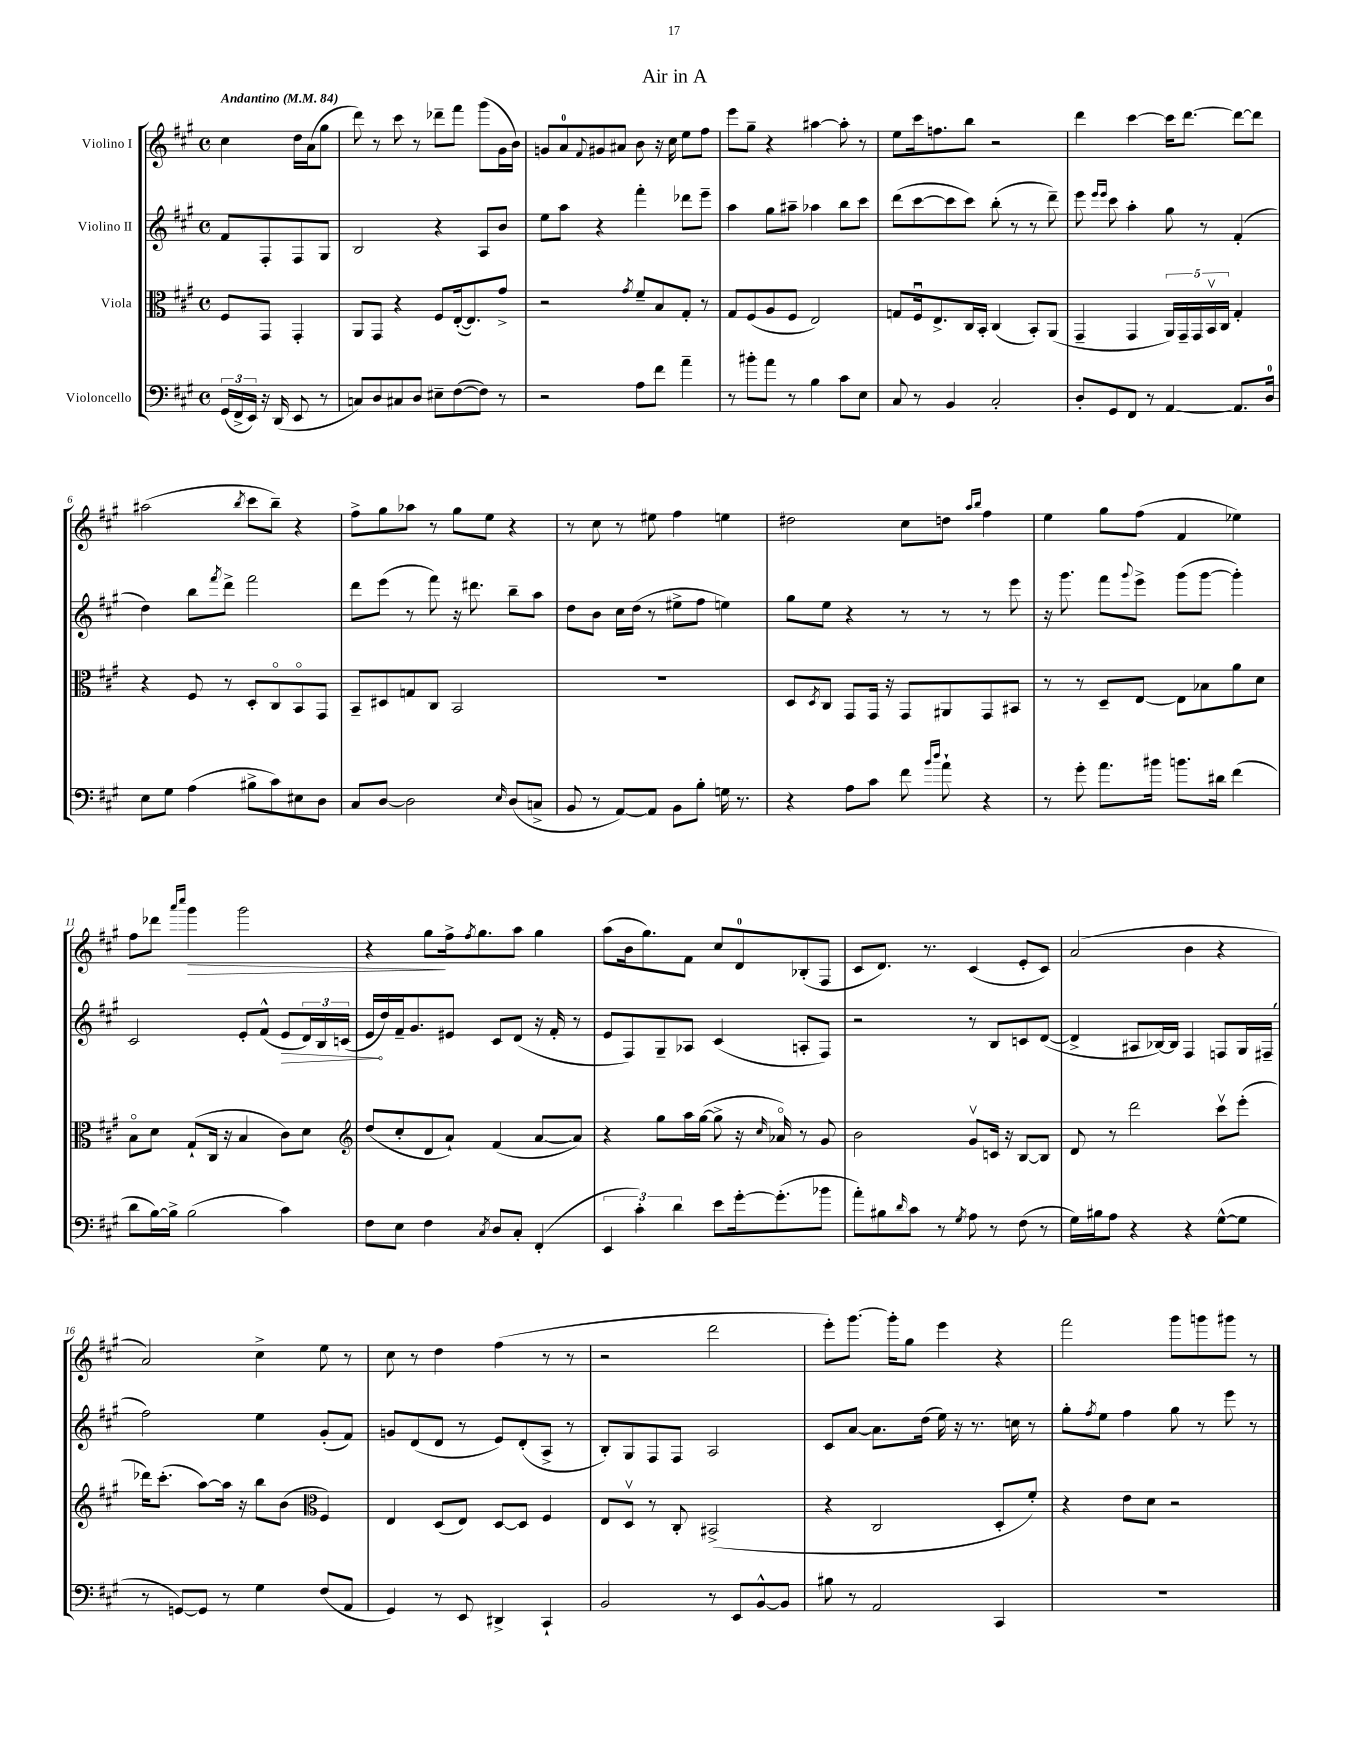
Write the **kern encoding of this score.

**kern	**kern	**kern	**dynam	**kern	**dynam
*part4	*part3	*part2	*part2	*part1	*part1
*staff4	*staff3	*staff2	*staff2	*staff1	*staff1
*I"Violoncello	*I"Viola	*I"Violino II	*	*I"Violino I	*
*clefF4	*clefC3	*clefG2	*	*clefG2	*
*k[f#c#g#]	*k[f#c#g#]	*k[f#c#g#]	*	*k[f#c#g#]	*
*M4/4	*M4/4	*M4/4	*	*M4/4	*
*met(c)	*met(c)	*met(c)	*	*met(c)	*
*MM84	*MM84	*MM84	*	*MM84	*
=	=	=	=	=	=
!	!	!	!	!LO:TX:a:B:t=Andantino	!
(24GG#/LL	8F#/L	8f#/L	.	4cc#\	.
24FF#^/	.	.	.	.	.
24EE/JJ)	.	.	.	.	.
16r	8GG#/J	8F#'/	.	.	.
(16DD/	.	.	.	.	.
8EE/	4GG#'/	8F#/	.	16dd\LL	.
.	.	.	.	(16a\J	.
8r	.	8G#/J	.	8gg#\J	.
=1	=1	=1	=1	=1	=1
8Cn/L)	8AA/L	2B/	.	8ddd\)	.
8D/	8GG#/J	.	.	8r	.
8C#X/	4r	.	.	8ccc#\	.
8D/J	.	.	.	8r	.
8E#X~\L	8F#/L	4r	.	8ddd-X~\L	.
([8F#\	([16E'/k	.	.	8fff#\J	.
.	8.E/])	.	.	.	.
8F#\J])	.	8A/L	.	(8ggg#\L	.
8r	8g#^/J	8b/J	.	16g#\L	.
.	.	.	.	16b\JJ)	.
=2	=2	=2	=2	=2	=2
2r	2r	8ee\L	.	8gn/L	.
.	.	8aa\J	.	8a/	.
.	.	.	.	8qqf#/	.
.	.	4r	.	8g#X/	.
.	.	.	.	8a#X/J	.
.	8qg#/	.	.	.	.
8A\L	8f#~/L	4fff#'\	.	8b\	.
8f#\J	8B/	.	.	16r	.
.	.	.	.	16cc#\	.
4a~\	8G#'/J	8ddd-X\L	.	8ee\L	.
.	8r	8eee~\J	.	8ff#\J	.
=3	=3	=3	=3	=3	=3
8r	8G#/L	4aa\	.	8eee\L	.
8b#X'\L	(8F#/	.	.	8gg#~\J	.
8a\J	8A/	8gg#\L	.	4r	.
8r	8F#/J	8aa#X~\J	.	.	.
4B\	2E/)	4aa-X\	.	[4aa#X\	.
8c#\L	.	8bb\L	.	8aa#'\]	.
8E\J	.	8ccc#\J	.	8r	.
=4	=4	=4	=4	=4	=4
8C#/	8Gn/L	(8ddd\L	.	8ee\L	.
8r	16F#u/k	[8ccc#\	.	16ccc#\k	.
.	8.E^/	.	.	8.ffn\	.
4BB/	.	8ccc#\]	.	.	.
.	16C#/L	8ccc#\J)	.	8bb\J	.
.	16BB'/JJ	.	.	.	.
2C#'/	(4C#/	(8bb'\	.	2r	.
.	.	8r	.	.	.
.	8BB'/L)	8r	.	.	.
.	(8AA/J	8ddd~\)	.	.	.
=5	=5	=5	=5	=5	=5
8D'/L	4GG#~/	8eee\	.	4ddd\	.
.	.	16qqeee/LL	.	.	.
.	.	16qqeee/JJ	.	.	.
8GG#/	.	8ccc#\	.	.	.
8FF#/J	4GG#/	4aa'\	.	[4ccc#\	.
8r	.	.	.	.	.
[4AA/	20AA/LL)	8gg#\	.	16ccc#\KL]	.
.	20GG#~/	.	.	.	.
.	.	.	.	[8.ddd\J	.
.	20GG#/	.	.	.	.
.	.	8r	.	.	.
.	20BBv/	.	.	.	.
.	20C#/JJ	.	.	.	.
8.AA/L]	4G#'/	(4f#'/	.	8ddd\L_	.
.	.	.	.	8ddd\J]	.
16D/Jk	.	.	.	.	.
!!LO:LB:g=z
=6	=6	=6	=6	=6	=6
8E\L	4r	4dd\)	.	(2aa#X\	.
8G#\J	.	.	.	.	.
(4A\	8F#/	8bb\L	.	.	.
.	.	8qfff#/	.	.	.
.	8r	8ddd^\J	.	.	.
.	.	.	.	8qbb/	.
8B#X^\L	8D'/L	2fff#\	.	8ccc#\L	.
8c#\)	8C#/	.	.	8bb~\J)	.
8E#X\	8BB/	.	.	4r	.
8D\J	8GG#/J	.	.	.	.
=7	=7	=7	=7	=7	=7
8C#/L	8BB~/L	8ddd\L	.	8ff#^\L	.
[8D/J	8D#X/	(8eee\J	.	8gg#\	.
2D\]	8Gn/	8r	.	8aa-X\J	.
.	8C#/J	8fff#\)	.	8r	.
.	2BB/	16r	.	8gg#\L	.
.	.	8.ddd#X\	.	.	.
.	.	.	.	8ee\J	.
16qqE/	.	.	.	.	.
(8D/L	.	8bb~\L	.	4r	.
8Cn^/J	.	8aa\J	.	.	.
=8	=8	=8	=8	=8	=8
8BB/	1r	8dd\L	.	8r	.
8r	.	8b\J	.	8cc#\	.
[8AA/L)	.	16cc#\LL	.	8r	.
.	.	(16dd\JJ	.	.	.
8AA/J]	.	8r	.	8ee#X\	.
8BB\L	.	8ee#X^\L	.	4ff#\	.
8B'\J	.	8ff#\J	.	.	.
16Gn\	.	4een\)	.	4een\	.
8.r	.	.	.	.	.
=9	=9	=9	=9	=9	=9
4r	8D/L	8gg#\L	.	2dd#X\	.
.	8qD/	.	.	.	.
.	8C#/J	8ee\J	.	.	.
8A\L	8GG#/L	4r	.	.	.
8c#\J	16GG#/Jk	.	.	.	.
.	16r	.	.	.	.
8f#\	8GG#/L	8r	.	8cc#\L	.
16qqb/LL	.	.	.	.	.
16qqdd/JJ	.	.	.	.	.
8a`\	8AA#X/	8r	.	8ddn\J	.
.	.	.	.	16qqaa/LL	.
.	.	.	.	16qqbb/JJ	.
4r	8GG#/	8r	.	4ff#\	.
.	8BB#X/J	8eee\	.	.	.
=10	=10	=10	=10	=10	=10
8r	8r	16r	.	4ee\	.
.	.	8.ggg#\	.	.	.
8g#'\	8r	.	.	.	.
8.a\L	8D~/L	8fff#\L	.	8gg#\L	.
.	.	8qqggg#/	.	.	.
.	[8E/J	8eee^\J	.	(8ff#\J	.
16b#X\Jk	.	.	.	.	.
8.bn\L	8E\L]	(8ggg#\L	.	4f#/	.
.	8B-X\	[8ggg#\J	.	.	.
16d#X\Jk	.	.	.	.	.
(4f#\	8a\	4ggg#'\])	.	4ee-X\)	.
.	8d\J	.	.	.	.
!!LO:LB:g=z
=11	=11	=11	=11	=11	=11
8d\L	8B\L	2c#/	.	8ff#\L	.
[16B\L)	8d\J	.	.	8ddd-X\J	.
16B^\JJ]	.	.	.	.	.
.	.	.	.	16qqaaa/LL	.
.	.	.	.	16qqcccc#/JJ	.
!	!	!	!	!	!LO:HP:b
(2B\	(8G#`/L	.	.	4ggg#\	>
.	16C#/Jk	.	.	.	.
.	16r	.	.	.	.
.	4B/	8e'/L	.	2ggg#\	.
.	.	(8f#^^/J	.	.	.
!	!	!	!LO:HP:b	!	!
4c#\)	8c#\L)	8e/L	>	.	.
.	8d\J	24d/L)	.	.	.
.	.	24B/	.	.	.
.	.	(24cn/JJ	.	.	.
=12	=12	=12	=12	=12	=12
*	*clefG2	*	*	*	*
8F#\L	(8dd/L	16e/LL	.	4r	.
.	.	16dd/)	]	.	.
8E\J	8cc#'/	16f#~/J	.	.	.
.	.	8.g#/	.	.	.
4F#\	8d/	.	.	8gg#\L	.
.	8a`/J)	8e#X/J	.	16ff#^\k	]
.	.	.	.	8qff#/	.
.	.	.	.	8.gg#\	.
8qC#/	.	.	.	.	.
8D/L	(4f#/	8c#/L	.	.	.
8C#'/J	.	(8d/J	.	8aa\J	.
(4FF#'/	[8a/L	16r	.	4gg#\	.
.	.	16f#'/	.	.	.
.	8a/J])	8r	.	.	.
=13	=13	=13	=13	=13	=13
6EE/	4r	8e/L	.	(8aa\L	.
.	.	8F#/)	.	16b\k	.
6c#'\)	.	.	.	.	.
.	.	.	.	8.gg#\)	.
.	8gg#\L	8G#~/	.	.	.
6d\	.	.	.	.	.
.	16aa\L	8A-X/J	.	8f#\J	.
.	([16gg#\JJ	.	.	.	.
8e\L	8gg#^\]	(4c#/	.	8cc#/L	.
[16g#'\k	16r	.	.	8d/	.
.	16qqcc#/	.	.	.	.
(8.g#'\]	16a-X/)	.	.	.	.
.	8r	8An'/L	.	(8B-X'/	.
8b-X\J	8g#/	8F#/J)	.	8F#/J	.
=14	=14	=14	=14	=14	=14
8a'\L)	2b\	2r	.	8c#/L	.
8B#X\	.	.	.	8.d/J)	.
16qqd/	.	.	.	.	.
8c#\J	.	.	.	.	.
.	.	.	.	8.r	.
8r	.	.	.	.	.
8qG#/	.	.	.	.	.
8A\	8g#v/L	8r	.	(4c#/	.
8r	16cn/Jk	8B/L	.	.	.
.	16r	.	.	.	.
(8F#\	[8B/L	8cn/	.	8e'/L	.
8r	8B/J]	([8d/J	.	8c#/J)	.
=15	=15	=15	=15	=15	=15
16G#\LL)	8d/	4d^/]	.	(2a/	.
16B#X\J	.	.	.	.	.
8A\J	8r	.	.	.	.
4r	2ddd\	8A#X/L	.	.	.
.	.	[16B-X/L)	.	.	.
.	.	16B-/JJ]	.	.	.
4r	.	4F#/	.	4b\	.
([8G#^^\L	8ccc#v\L	8Fn/L	.	4r	.
8G#\J]	(8eee'\J	16G#/L	.	.	.
.	.	(16F#X~/JJ	.	.	.
!!LO:LB:g=z
=16	=16	=16	=16	=16	=16
8r	16ddd-X\KL)	2ff#\)	.	2a/)	.
.	(8.ccc#'\J	.	.	.	.
[8GGn/L)	.	.	.	.	.
8GG/J]	[8aa\L)	.	.	.	.
8r	16aa\Jk]	.	.	.	.
.	16r	.	.	.	.
4G#\	8bb\L	4ee\	.	4cc#^\	.
.	(8b\J	.	.	.	.
*	*clefC3	*	*	*	*
(8F#/L	4F#/)	(8g#'/L	.	8ee\	.
8AA/J	.	8f#/J)	.	8r	.
=17	=17	=17	=17	=17	=17
4GG#/)	4E/	8gn/L	.	8cc#\	.
.	.	(8d/	.	8r	.
8r	(8D/L	8d/J	.	4dd\	.
8EE/	8E/J)	8r	.	.	.
4DD#X^/	[8D/L	8e/L)	.	(4ff#\	.
.	8D/J]	(8d'/	.	.	.
4CC#`/	4F#/	8A^/J	.	8r	.
.	.	8r	.	8r	.
=18	=18	=18	=18	=18	=18
2BB/	8E/L	8B'/L)	.	2r	.
.	8Dv/J	8G#/	.	.	.
.	8r	8F#/	.	.	.
.	8C#'/	8F#/J	.	.	.
8r	(2BB#X^/	2A/	.	2ddd\	.
8EE/L	.	.	.	.	.
[8BB^^/	.	.	.	.	.
8BB/J]	.	.	.	.	.
=19	=19	=19	=19	=19	=19
8B#X\	4r	8c#/L	.	8eee'\L)	.
8r	.	[8a/J	.	[8.ggg#\J	.
2AA/	2C#/	8.a\L]	.	.	.
.	.	.	.	16ggg#'\KL]	.
.	.	.	.	8gg#\J	.
.	.	(16dd\Jk	.	.	.
.	.	16ee\)	.	4eee\	.
.	.	16r	.	.	.
.	.	8.r	.	.	.
4CC#/	8D'/L	.	.	4r	.
.	.	16ccn\	.	.	.
.	8f#'/J)	8r	.	.	.
=20	=20	=20	=20	=20	=20
1r	4r	8gg#'\L	.	2fff#\	.
.	.	8qff#/	.	.	.
.	.	8ee\J	.	.	.
.	8e\L	4ff#\	.	.	.
.	8d\J	.	.	.	.
.	2r	8gg#\	.	8ggg#\L	.
.	.	8r	.	8gggn\	.
.	.	8eee\	.	8ggg#X\J	.
.	.	8r	.	8r	.
==	==	==	==	==	==
*-	*-	*-	*-	*-	*-
